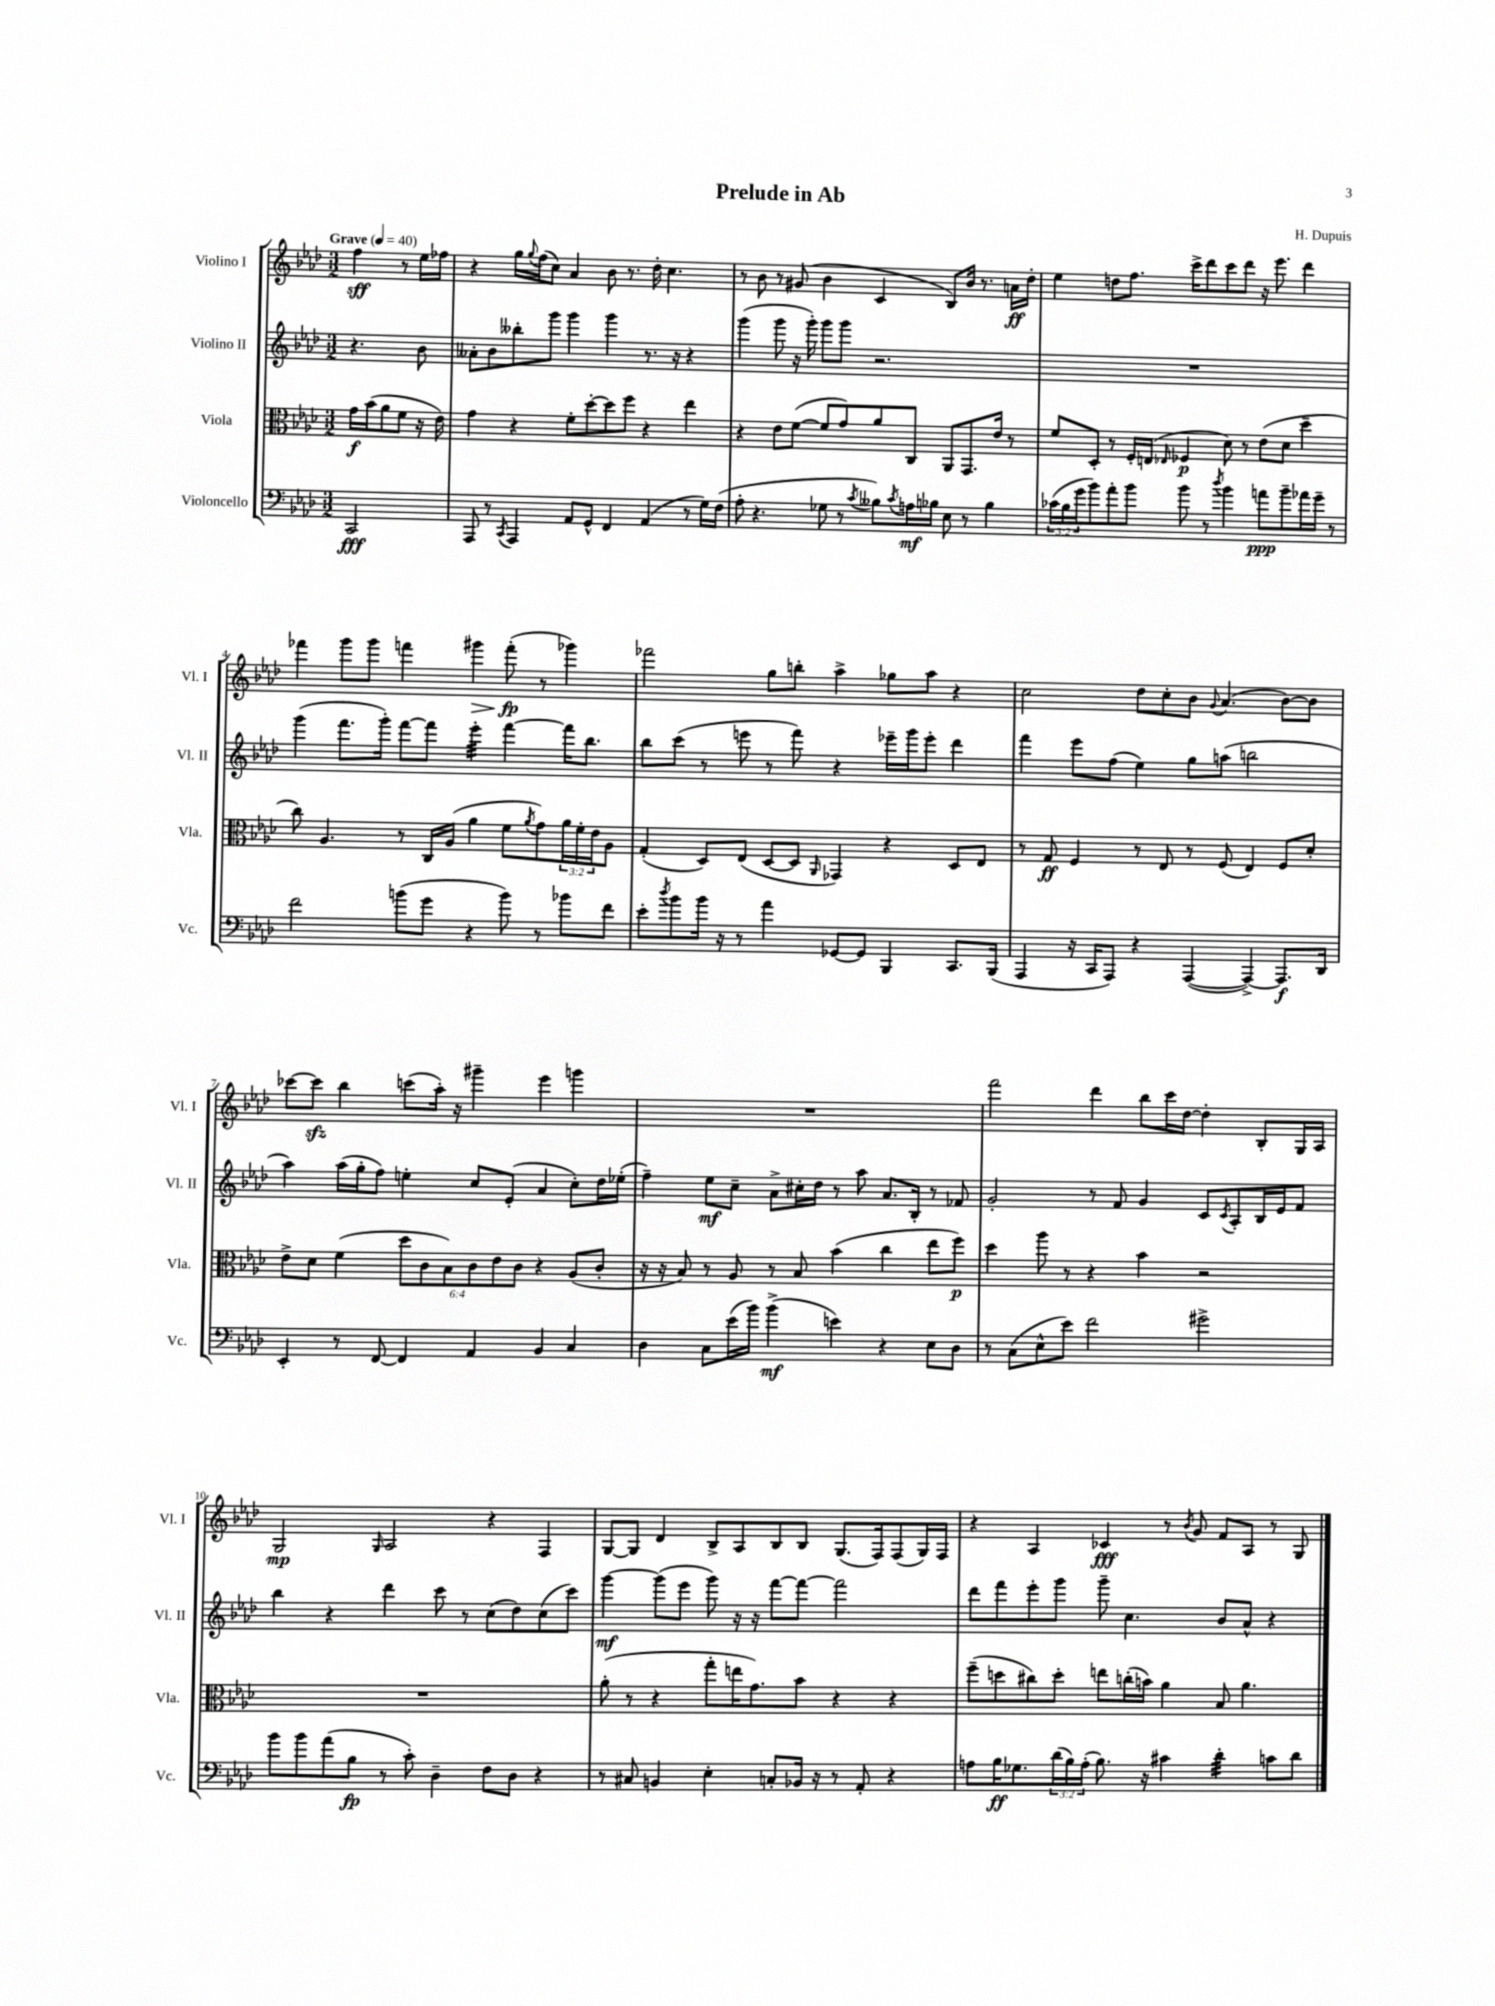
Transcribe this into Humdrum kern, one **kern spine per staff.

**kern	**kern	**kern	**kern
*staff4	*staff3	*staff2	*staff1
*clefF4	*clefC3	*clefG2	*clefG2
*k[b-e-a-d-]	*k[b-e-a-d-]	*k[b-e-a-d-]	*k[b-e-a-d-]
*M3/2	*M3/2	*M3/2	*M3/2
*MM40	*MM40	*MM40	*MM40
2CC	16g	4.r	4ff
.	(16b-	.	.
.	8a-	.	.
.	8f	.	8r
.	16r	8b-	16ee-
.	16e-)	.	16ff-
=	=	=	=
8AAA-	4g	8a--'	4r
8r	.	8b-	.
8qCC	.	.	.
4AAA-	4r	8bb--'	16gg
.	.	.	8qqgg
.	.	.	(16ff
.	.	8ggg	8cc)
8AA-	8f'	4ggg	4a-
8GG^^	[8dd-'	.	.
4FF	8dd-]	4ggg	8b-
.	8ff	.	8.r
(4AA-	4r	8.r	.
.	.	.	16dd-'
.	.	.	4.cc
.	.	16r	.
8r	4ee-	4r	.
16G)	.	.	.
(16F	.	.	.
=	=	=	=
8A-'	4r	(4ggg	8r
4.r	.	.	8b-
.	8e-	8ggg	8r
.	([8f	16r	(8g#
.	.	16ggg')	.
8G-	8f]	8ggg	4b-
8r	8g)	8ggg	.
8qc	.	.	.
8B--)	8a-	2.r	4c
8qc	.	.	.
16A	8C	.	.
16B-	.	.	.
8E-	8AA-	.	8B-)
8r	8.GG	.	16b-
.	.	.	8.r
4B-	.	.	.
.	16e-	.	.
.	8r	.	16a
.	.	.	16dd-'
=	=	=	=
(24c-	8f	1.r	4ee-
24B-	.	.	.
24g	.	.	.
8b-)	8D-'	.	.
8a-'	8r	.	8dd
8b-	16F'	.	8.ff
.	(16E	.	.
.	16qqE-	.	.
8b-	4F-	.	.
.	.	.	16ccc^
8r	.	.	8ddd-
8qdd-	.	.	.
4b-	8d-)	.	8ccc
.	8r	.	8ddd-
8a	(8e-	.	16r
.	.	.	8.eee-
8b-~	8d-	.	.
16a-	4dd-~	.	4ddd-
16g~	.	.	.
8r	.	.	.
=	=	=	=
2f	8cc)	(4ggg	4fff-
.	4.A-	.	.
.	.	8.fff	8ggg
.	.	.	8ggg
.	.	16ggg')	.
(8b	8r	[8fff	4fff
8g	16C	8fff]	.
.	(16A-	.	.
4r	4a-	4eee-'	4ggg#
8b)	8f	[4fff	(8fff'
.	8qa-	.	.
8r	8g)	.	8r
8b-	24a-	16fff]	4ggg-)
.	24f'	.	.
.	.	8.bb-	.
.	24e-	.	.
8f	8A-	.	.
=	=	=	=
8e-'	(4G'	8bb-	2fff-
8qdd-	.	.	.
8b-	.	(8ccc	.
16b-	8D-)	8r	.
16r	.	.	.
8r	(8E-	8eee	.
4a-	[8D-	8r	8gg
.	8D-]	8fff)	8bb'
.	16qqAA-	.	.
[8GG-	4GG-)	4r	4aa-^
8GG-]	.	.	.
4BBB-	4r	16eee-~	8gg-
.	.	16ggg	.
.	.	8eee-'	8aa-
8.CC	8D-	4ddd-	4r
.	8E-	.	.
(16BBB-	.	.	.
=	=	=	=
4AAA-	8r	4fff	2cc
.	8G	.	.
16r	4F	8eee-	.
16CC	.	.	.
8AAA-)	.	(8ff	.
4r	8r	4ee-)	8dd-
.	8E-	.	8cc'
([4AAA-	8r	8gg	8b-
.	.	.	8qqg
.	(8F	(8aa	(4.a-
4AAA-^_)	4E-)	2bb	.
8.AAA-]	8F	.	[8b-)
.	8d-'	.	8b-]
16DD-	.	.	.
=	=	=	=
4EE-'	8e-^	4aa-)	[8ccc-
.	8d-	.	8ccc-]
8r	(4f	(16aa-	4bb-
.	.	16gg'	.
[8FF	.	8ff)	.
4FF]	12dd-	4ee'	(8ccc
.	12c	.	.
.	.	.	16aa-')
.	12B-)	.	.
.	.	.	16r
4AA-	12c	8cc	4ggg#~
.	12e-	.	.
.	.	(8e-'	.
.	12c	.	.
4BB-	4r	4a-	4eee-
4C	(8A-	8cc')	4ggg
.	8c'	16dd-	.
.	.	(16ee-'	.
=	=	=	=
4D-	16r	4ff~)	1.r
.	16r	.	.
.	8B-)	.	.
8C	8r	8ee-	.
(16e-	8A-	8cc~	.
16b-)	.	.	.
(4b-^	8r	8a-^	.
.	8B-	16cc#'	.
.	.	16dd-	.
4e)	(4b-	8r	.
.	.	8aa-	.
4r	4cc	8.a-	.
.	.	16B-'	.
8E-	8ee-	8r	.
8D-	8ff)	8f-	.
=	=	=	=
8r	4dd-	2g'	2fff
(8C	.	.	.
8E-^^	8aa-	.	.
8e-)	8r	.	.
2f	4r	8r	4ddd-
.	.	8f	.
.	4b-	4g	8bb-
.	.	.	16ccc
.	.	.	[16dd-
2g#^	2r	8c	4dd-']
.	.	8qc	.
.	.	8A-'	.
.	.	16B-	8B-'
.	.	16e-	.
.	.	8f	16G
.	.	.	16A-
=	=	=	=
8b-	1.r	4bb-	2G
8b-	.	.	.
(8a-	.	4r	.
8B-	.	.	.
.	.	.	16qqG
8r	.	4ddd-	2A-
8c')	.	.	.
4D-~	.	8ccc	.
.	.	8r	.
8F	.	(8cc	4r
8D-	.	8dd-)	.
4r	.	(8cc	4F
.	.	8ccc)	.
=	=	=	=
8r	(8a-'	[4ggg	[8G
8C#	8r	.	8G]
4BB	4r	(8ggg]	4d-
.	.	8eee-	.
4E-'	8gg'	8ggg)	8B-^
.	16ee	16r	8A-
.	8.g)	16r	.
8C'	.	[8fff	8B-
16BB-	8b-	8fff_	8B-
16r	.	.	.
8r	4r	2fff]	(8.G
8AA-'	.	.	.
.	.	.	16F)
4r	4r	.	(8F
.	.	.	16G)
.	.	.	16F
=	=	=	=
8A	(8ff~	8ddd-	4r
16B-	8dd	8fff	.
8.G-	.	.	.
.	8cc#)	8eee-'	4A-
(24d-	8dd'	8ggg	.
24B-)	.	.	.
(24A'	.	.	.
8.B-)	8ee	8ggg~	4c-
.	(16cc'	4.cc	.
16r	16b)	.	.
4c#	4a-	.	8r
.	.	.	8qb-
.	.	.	8g
4d-'	8B-	8b-	8f
.	4.a-	8a-^^	8A-
8c	.	4r	8r
8d-	.	.	8G
==	==	==	==
*-	*-	*-	*-
